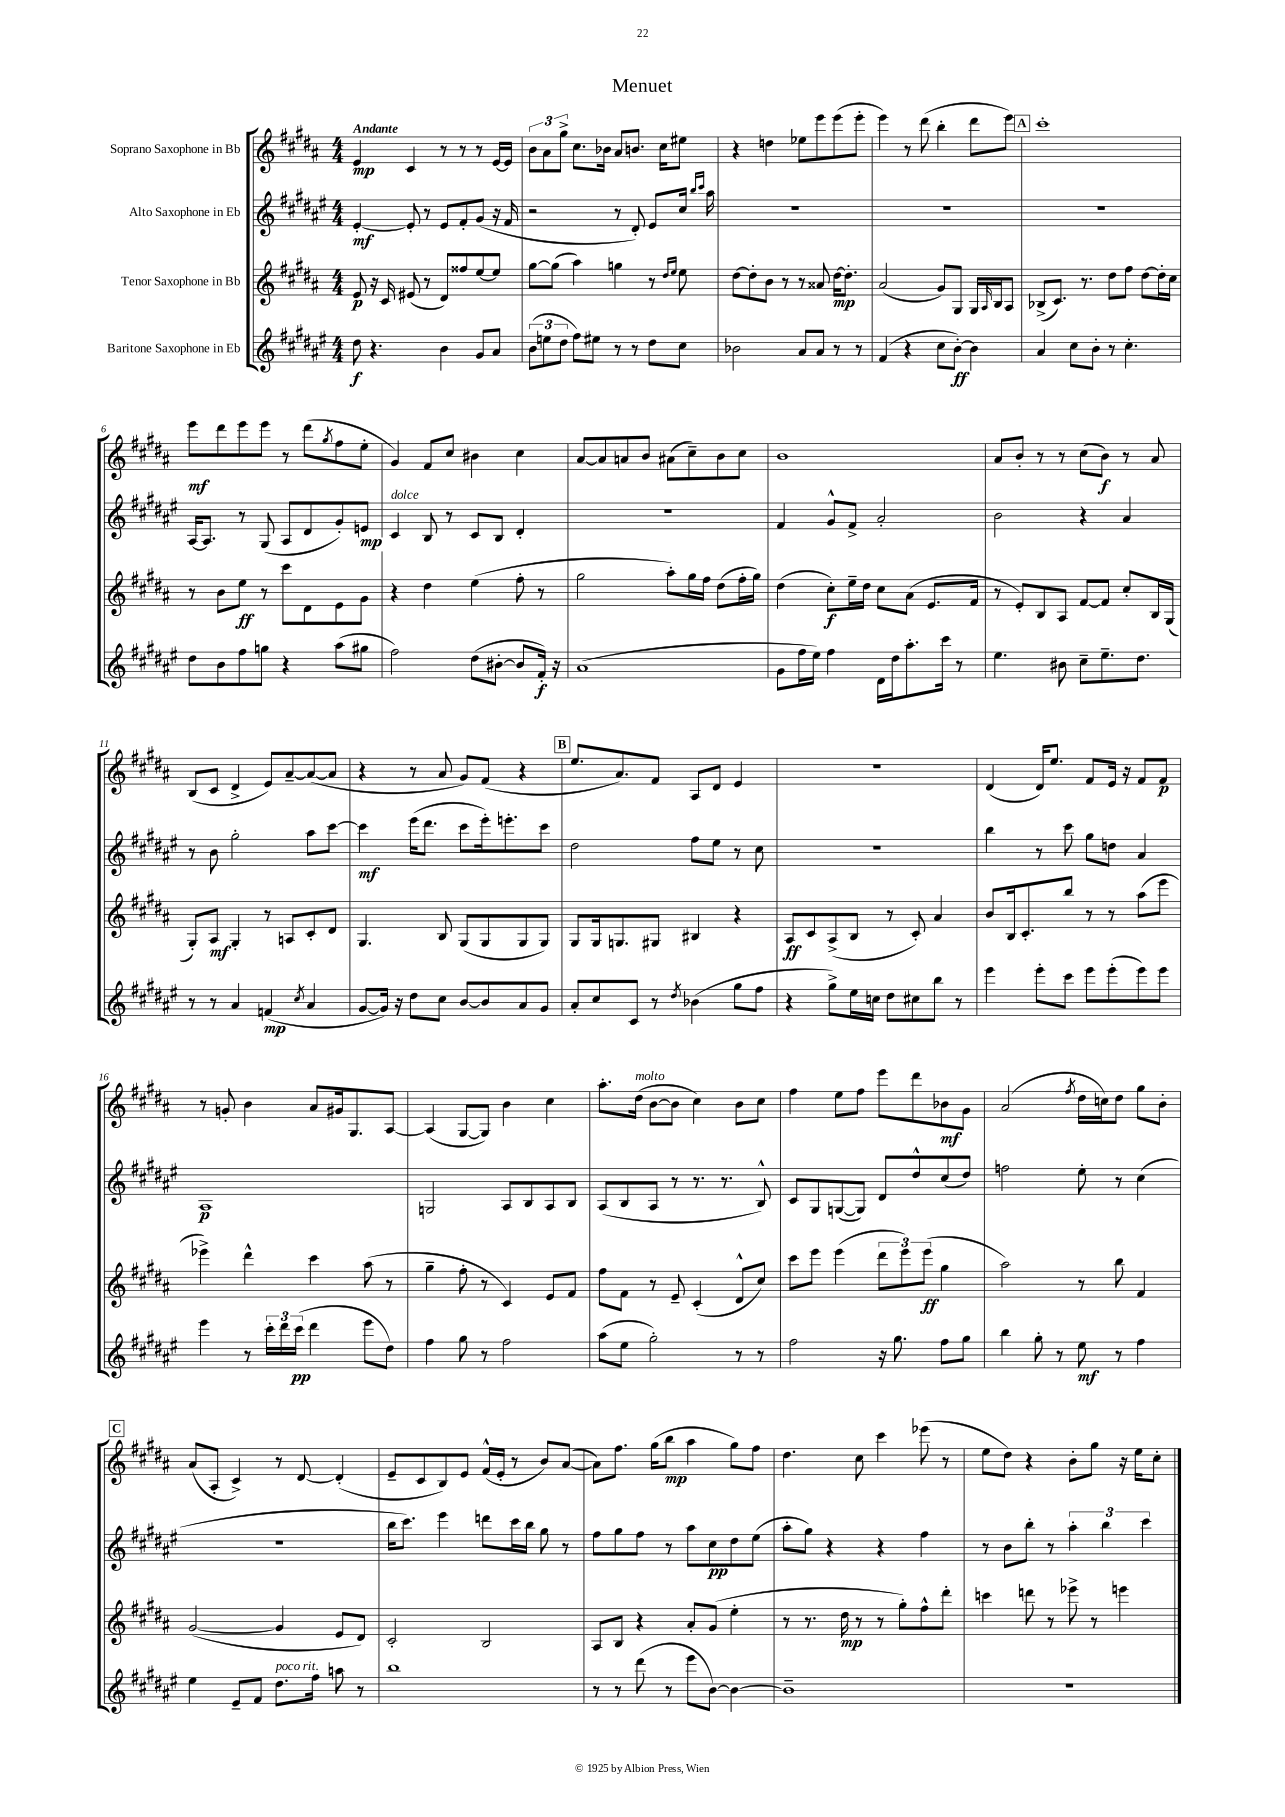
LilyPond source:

\header { title = "Menuet" }
<<
\new StaffGroup <<
\new Staff = "s0" \with { instrumentName = "Soprano Saxophone in Bb" } {
    \clef treble \key b \major \numericTimeSignature \time 4/4 \tempo "Andante"
    e'4\mp cis'4 r8 r8 r8 e'16~ e'16 |
    \tuplet 3/2 { b'8 ais'8 gis''8-> } cis''8. bes'16 ais'8 b'8. cis''16 eis''8 |
    r4 d''4 ees''8 e'''8 e'''8( e'''8-. |
    e'''4) r8 dis'''8( b''4-. dis'''8 e'''8) |
    \mark \markup { \box "A" } cis'''1-. |
    e'''8\mf dis'''8 e'''8 e'''8 r8 dis'''8( \acciaccatura { gis''8 } fis''8 e''8-. |
    gis'4) fis'8 cis''8 bis'4 cis''4 |
    ais'8~ ais'8 a'8 b'8 ais'8( cis''8--) b'8 cis''8 |
    b'1 |
    ais'8 b'8-. r8 r8 cis''8( b'8\f) r8 ais'8 |
    b8( cis'8 dis'4-> e'8) ais'8~-- ais'8~( ais'8 |
    r4 r8 ais'8 gis'8) fis'8( r4 |
    \mark \markup { \box "B" } e''8. ais'8.) fis'8 ais8 dis'8 e'4 |
    r1 |
    dis'4( dis'16) e''8. fis'8 e'16 r16 fis'8 fis'8\p |
    r8 g'8-. b'4 ais'8 gis'16 gis8. ais8~ |
    ais4( gis8~ gis8) b'4 cis''4 |
    ais''8.-. dis''16^\markup { \italic "molto" }( b'8~ b'8 cis''4) b'8 cis''8 |
    fis''4 e''8 fis''8 e'''8 dis'''8 bes'8\mf gis'8 |
    ais'2( \acciaccatura { fis''8 } dis''16 c''16) dis''8 gis''8 b'8-. |
    \mark \markup { \box "C" } ais'8( ais8-. cis'4->) r8 dis'8~ dis'4-.( |
    e'8-- cis'8 b8) e'8 fis'16-^( e'16-. r8 b'8) ais'8~( |
    ais'8) fis''8. gis''16( b''8\mp ais''4 gis''8) fis''8 |
    dis''4. cis''8 cis'''4 ees'''8( r8 |
    e''8 dis''8) r4 b'8-. gis''8 r16 e''16 cis''8-. \bar "|." |
}
\new Staff = "s1" \with { instrumentName = "Alto Saxophone in Eb" } {
    \clef treble \key fis \major \numericTimeSignature \time 4/4
    eis'4~-.\mf eis'8-. r8 eis'8 fis'8-. gis'8( r16 fis'16 |
    r2 r8 dis'8-.) eis'8 cis''16 \grace { b''16 cis'''16 } ais''16 |
    R1 |
    R1 |
    \mark \markup { \box "A" } R1 |
    ais16~ ais8. r8 gis8( ais8 dis'8 gis'8-.) e'8\mp |
    cis'4^\markup { \italic "dolce" } b8 r8 cis'8 b8 dis'4-. |
    r1 |
    fis'4 gis'8-^ fis'8-> ais'2-. |
    b'2 r4 ais'4 |
    r8 b'8 gis''2-. ais''8 cis'''8~ |
    cis'''4\mf eis'''16( dis'''8. cis'''8 eis'''16-.) e'''8.-. cis'''8 |
    \mark \markup { \box "B" } dis''2 fis''8 eis''8 r8 cis''8 |
    R1 |
    b''4 r8 cis'''8 gis''8 d''8 ais'4 |
    ais1\p |
    g2 ais8 b8 ais8 b8 |
    ais8( b8 ais8 r8 r8. r8. b8-^) |
    cis'8 gis8 g8~( g8) dis'8 dis''8-^ cis''8( dis''8) |
    f''2 eis''8-. r8 cis''4( |
    \mark \markup { \box "C" } R1 |
    b''16 cis'''8.) eis'''4 d'''8 cis'''16 b''16 gis''8 r8 |
    fis''8 gis''8 fis''8 r8 ais''8 cis''8\pp dis''8 eis''8( |
    ais''8-. gis''8) r4 r4 fis''4 |
    r8 b'8 b''8-. r8 \tuplet 3/2 { ais''4-. b''4 cis'''4 } \bar "|." |
}
\new Staff = "s2" \with { instrumentName = "Tenor Saxophone in Bb" } {
    \clef treble \key b \major \numericTimeSignature \time 4/4
    e'8\p r16 cis'16 eis'8( r8 dis'8) fisis''8 e''8~ e''8 |
    gis''8~ gis''8( ais''4) g''4 r8 \grace { dis''16 e''16 } e''8 |
    dis''8~ dis''8-. b'8 r8 r8 aisis'8 dis''16~\mp dis''8.-. |
    ais'2( gis'8) gis8 gis16 \grace { ais16 } b16 ais8 |
    \mark \markup { \box "A" } bes8->( cis'8.) r8. dis''8 fis''8 dis''8~ dis''16-. cis''16 |
    r8 b'8 e''8\ff r8 cis'''8 dis'8 e'8 gis'8 |
    r4 dis''4 e''4( fis''8-. r8 |
    gis''2 ais''8-.) gis''16 fis''16 dis''8( fis''16-. gis''16) |
    dis''4( cis''8-.\f) e''16-- dis''16 cis''8 ais'8( e'8. fis'16 |
    r8 e'8-.) b8 ais8 fis'8~ fis'8 cis''8-. b16 gis16( |
    gis8-.) ais8\mf gis4-. r8 a8 cis'8-. dis'8 |
    gis4. b8 gis8( gis8 gis8 gis8) |
    \mark \markup { \box "B" } gis8 gis16 g8. gis8 bis4 r4 |
    ais8\ff cis'8 ais8->( b8 r8 cis'8-.) ais'4 |
    b'8 b16 cis'8.-. b''8 r8 r8 ais''8( e'''8 |
    ees'''4->) dis'''4-^ cis'''4 ais''8( r8 |
    gis''4-- fis''8-. r8 cis'4) e'8 fis'8 |
    fis''8 fis'8 r8 e'8-- cis'4-.( dis'8-^ cis''8) |
    cis'''8 e'''8 e'''4( \tuplet 3/2 { dis'''8 e'''8) e'''8\ff( } gis''4 |
    ais''2) r8 b''8 fis'4 |
    \mark \markup { \box "C" } gis'2~( gis'4 e'8 dis'8) |
    cis'2-. b2 |
    ais8 b8 r4 ais'8-. gis'8( e''4-. |
    r8 r8. dis''16\mp r8 r8 gis''8-.) fis''8-^ dis'''8-. |
    c'''4 d'''8 r8 ees'''8-> r8 e'''4 \bar "|." |
}
\new Staff = "s3" \with { instrumentName = "Baritone Saxophone in Eb" } {
    \clef treble \key fis \major \numericTimeSignature \time 4/4
    dis''8\f r4. b'4 gis'8 ais'8 |
    \tuplet 3/2 { b'8( e''8 dis''8 } fis''8) eis''8 r8 r8 dis''8 cis''8 |
    bes'2 ais'8 ais'8 r8 r8 |
    fis'4( r4 cis''8 b'8~-.\ff) b'4 |
    \mark \markup { \box "A" } ais'4 cis''8 b'8-. r8 cis''4.-. |
    dis''8 b'8 fis''8 g''8 r4 ais''8( gis''8 |
    fis''2) dis''8( bis'8~-. bis'8 fis'16-.\f) r16 |
    ais'1( |
    gis'8 fis''16 eis''16) fis''4 dis'16 dis''16 ais''8.-. cis'''16 r8 |
    eis''4. bis'8 cis''8-- eis''8.-- dis''8. |
    r8 r8 ais'4 f'4\mp( \acciaccatura { cis''8 } ais'4 |
    gis'8~ gis'16) r16 dis''8 cis''8 b'8~ b'8 ais'8 gis'8 |
    \mark \markup { \box "B" } ais'8-. cis''8 cis'8 r8 \acciaccatura { dis''8 } bes'4( gis''8 fis''8 |
    r4 gis''8->) eis''16 c''16 dis''8 cis''8 b''8 r8 |
    eis'''4 eis'''8-. cis'''8 eis'''8 eis'''8-.( eis'''8) eis'''8 |
    eis'''4 r8 \tuplet 3/2 { cis'''16-. dis'''16 cis'''16\pp( } dis'''4 eis'''8 dis''8) |
    fis''4 gis''8 r8 fis''2 |
    ais''8( eis''8 gis''2-.) r8 r8 |
    fis''2 r16 gis''8. fis''8 gis''8 |
    b''4 gis''8-. r8 eis''8\mf r8 fis''4 |
    \mark \markup { \box "C" } eis''4 eis'8-- fis'8 dis''8.^\markup { \italic "poco rit." } fis''16 a''8 r8 |
    b''1 |
    r8 r8 dis'''8( r8 eis'''8 b'8~) b'4~ |
    b'1-- |
    R1 \bar "|." |
}
>>
>>
